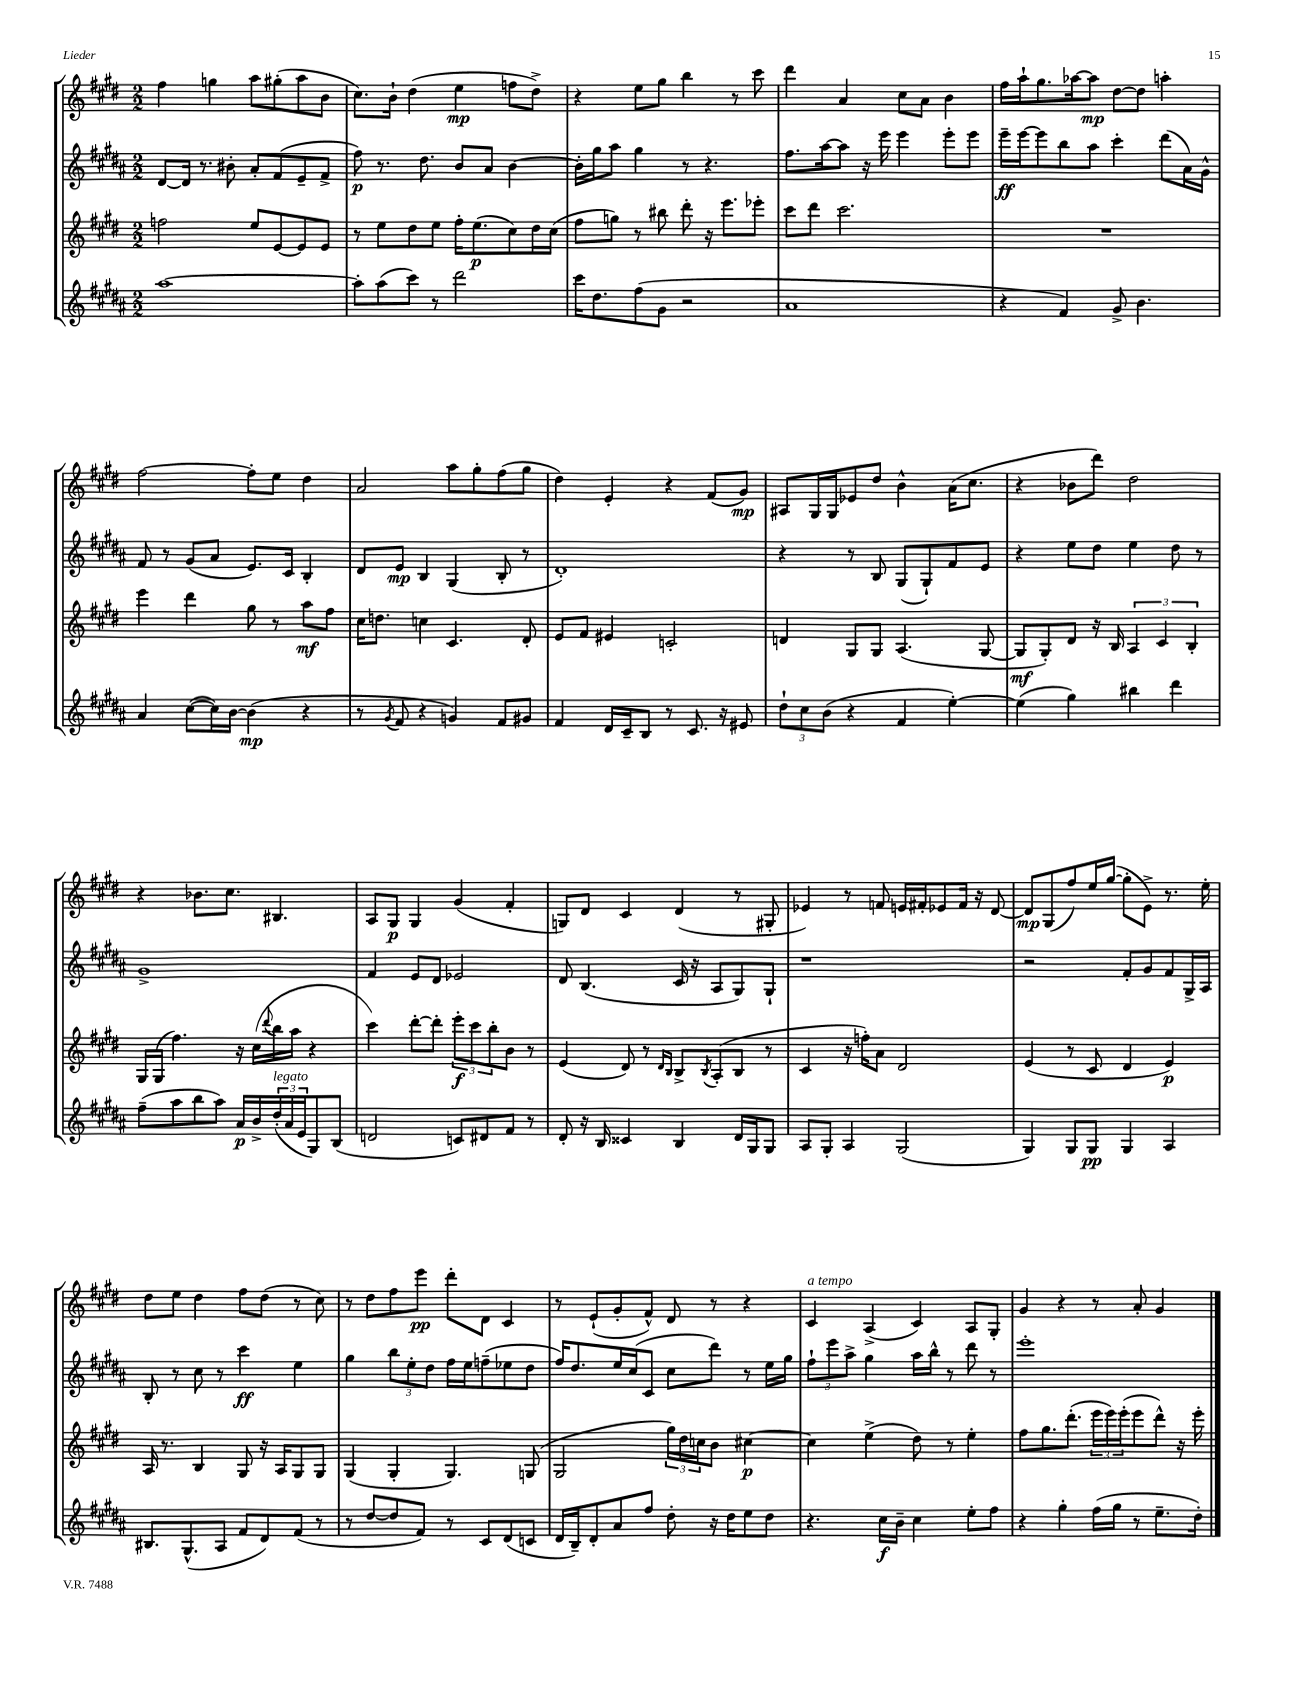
<<
\new StaffGroup <<
\new Staff = "s0" {
    \clef treble \key e \major \numericTimeSignature \time 2/2
    fis''4 g''4 a''8 gis''8-.( a''8 b'8 |
    cis''8.) b'16-! dis''4( e''4\mp f''8 dis''8->) |
    r4 e''8 gis''8 b''4 r8 cis'''8 |
    dis'''4 a'4 cis''8 a'8 b'4 |
    fis''16 a''16-! gis''8. aes''16~ aes''8\mp dis''8~ dis''8 a''4-. |
    fis''2~ fis''8-. e''8 dis''4 |
    a'2 a''8 gis''8-. fis''8( gis''8 |
    dis''4) e'4-. r4 fis'8( gis'8\mp) |
    ais8 gis16 gis16 ees'8 dis''8 b'4-^ a'16( cis''8. |
    r4 bes'8 dis'''8) dis''2 |
    r4 bes'8. cis''8. bis4. |
    a8 gis8\p gis4 gis'4( fis'4-. |
    g8) dis'8 cis'4 dis'4( r8 gis8-. |
    ees'4) r8 f'8 e'16 fis'16-. ees'8 fis'16 r16 dis'8~ |
    dis'8\mp gis8( fis''8) e''16 gis''16~( gis''8-. e'8->) r8. e''16-. |
    dis''8 e''8 dis''4 fis''8 dis''8( r8 cis''8) |
    r8 dis''8 fis''8 e'''8\pp dis'''8-. dis'8 cis'4 |
    r8 e'8-!( gis'8-. fis'8-^) dis'8 r8 r4 |
    cis'4^\markup { \italic "a tempo" } a4->( cis'4) a8 gis8-. |
    gis'4 r4 r8 a'8-. gis'4 \bar "|." |
}
\new Staff = "s1" {
    \clef treble \key b \major \numericTimeSignature \time 2/2
    dis'8~ dis'16 r8. bis'8-. ais'8-. fis'8( e'8-- fis'8-> |
    fis''8\p) r8. dis''8. b'8 ais'8 b'4~ |
    b'16-. gis''16 ais''8 gis''4 r8 r4. |
    fis''8. ais''16~ ais''8 r16 e'''16 e'''4 e'''8-. e'''8 |
    e'''16--\ff e'''16~ e'''8 b''8 ais''8 cis'''4-. dis'''8( ais'16) gis'16-^ |
    fis'8 r8 gis'8( ais'8 e'8.) cis'16 b4-. |
    dis'8 e'8\mp b4 gis4( b8-. r8 |
    dis'1-.) |
    r4 r8 b8 gis8( gis8-!) fis'8 e'8 |
    r4 e''8 dis''8 e''4 dis''8 r8 |
    gis'1-> |
    fis'4 e'8 dis'8 ees'2 |
    dis'8 b4.( cis'16 r16 ais8 gis8) gis8-! |
    r1 |
    r2 fis'8-. gis'8 fis'8 gis16-> ais16 |
    b8-. r8 cis''8 r8 cis'''4\ff e''4 |
    gis''4 \tuplet 3/2 { b''8 e''8-. dis''8 } fis''16 e''16 f''8--( ees''8 dis''8 |
    fis''16) dis''8. e''16 cis''16( cis'8 cis''8 dis'''8) r8 e''16 gis''16 |
    \tuplet 3/2 { fis''8-! e'''8 ais''8-> } gis''4 ais''16 b''16-^ r8 dis'''8 r8 |
    e'''1-. \bar "|." |
}
\new Staff = "s2" {
    \clef treble \key e \major \numericTimeSignature \time 2/2
    f''2 e''8 e'8~ e'8 e'8 |
    r8 e''8 dis''8 e''8 fis''16-. e''8.\p( cis''8) dis''16 cis''16( |
    fis''8 g''8) r8 bis''8 dis'''8-. r16 e'''8. ees'''8-. |
    cis'''8 dis'''8 cis'''2. |
    R1 |
    e'''4 dis'''4 gis''8 r8 a''8\mf fis''8 |
    cis''16 d''8. c''4 cis'4. dis'8-. |
    e'8 fis'8 eis'4 c'2-. |
    d'4 gis8 gis8 a4.( gis8~ |
    gis8\mf gis8-.) dis'8 r16 b16 \tuplet 3/2 { a4 cis'4 b4-. } |
    gis16 gis16( fis''4.) r16 cis''16( \appoggiatura { dis'''8 } b''16 a''16 r4 |
    cis'''4) dis'''8~-. dis'''8-. \tuplet 3/2 { e'''8-.\f cis'''8 b''8-. } b'8 r8 |
    e'4( dis'8) r8 \grace { dis'16 b16 } b8-> \acciaccatura { b8 } a8-.( b8 r8 |
    cis'4 r16 f''16-.) a'8 dis'2 |
    e'4( r8 cis'8 dis'4 e'4\p) |
    a16 r8. b4 gis8 r16 a16 gis8 gis8 |
    gis4( gis4-. gis4.) g8( |
    gis2 \tuplet 3/2 { gis''16) dis''16 c''16 } b'8 cis''4~\p |
    cis''4 e''4->( dis''8) r8 e''4-. |
    fis''8 gis''8. dis'''8.-.( \tuplet 3/2 { e'''16 e'''16) e'''16-.( } e'''8 dis'''8-^) r16 e'''16-. \bar "|." |
}
\new Staff = "s3" {
    \clef treble \key b \major \numericTimeSignature \time 2/2
    ais''1~ |
    ais''8-. ais''8( cis'''8) r8 dis'''2 |
    cis'''16 dis''8. fis''8( gis'8 r2 |
    ais'1 |
    r4 fis'4) gis'8-> b'4. |
    ais'4 cis''8~( cis''16) b'16~ b'4\mp( r4 |
    r8 \acciaccatura { gis'8 } fis'8 r4 g'4) fis'8 gis'8 |
    fis'4 dis'16 cis'16-- b8 r8 cis'8. r16 eis'8 |
    \tuplet 3/2 { dis''8-! cis''8 b'8( } r4 fis'4 e''4~-.) |
    e''4( gis''4) bis''4 dis'''4 |
    fis''8--( ais''8 b''8 ais''8) ais'16\p b'16-> \tuplet 3/2 { dis''16-.^\markup { \italic "legato" }( ais'16 e'16 } gis8) b8( |
    d'2 c'8) dis'8 fis'8 r8 |
    dis'8-. r16 b16 cisis'4 b4 dis'16 gis16 gis8 |
    ais8 gis8-. ais4 gis2( |
    gis4) gis8 gis8\pp gis4 ais4 |
    bis8. gis8.-^( ais8 fis'8 dis'8) fis'8( r8 |
    r8 dis''8~ dis''8 fis'8) r8 cis'8 dis'8( c'8 |
    dis'16 b16--) dis'8-. ais'8 fis''8 dis''8-. r16 dis''16 e''8 dis''8 |
    r4. cis''16\f b'16-- cis''4 e''8-. fis''8 |
    r4 gis''4-. fis''16( gis''16 r8 e''8.-- dis''16-.) \bar "|." |
}
>>
>>
\layout { \context { \Score \remove "Bar_number_engraver" } }
